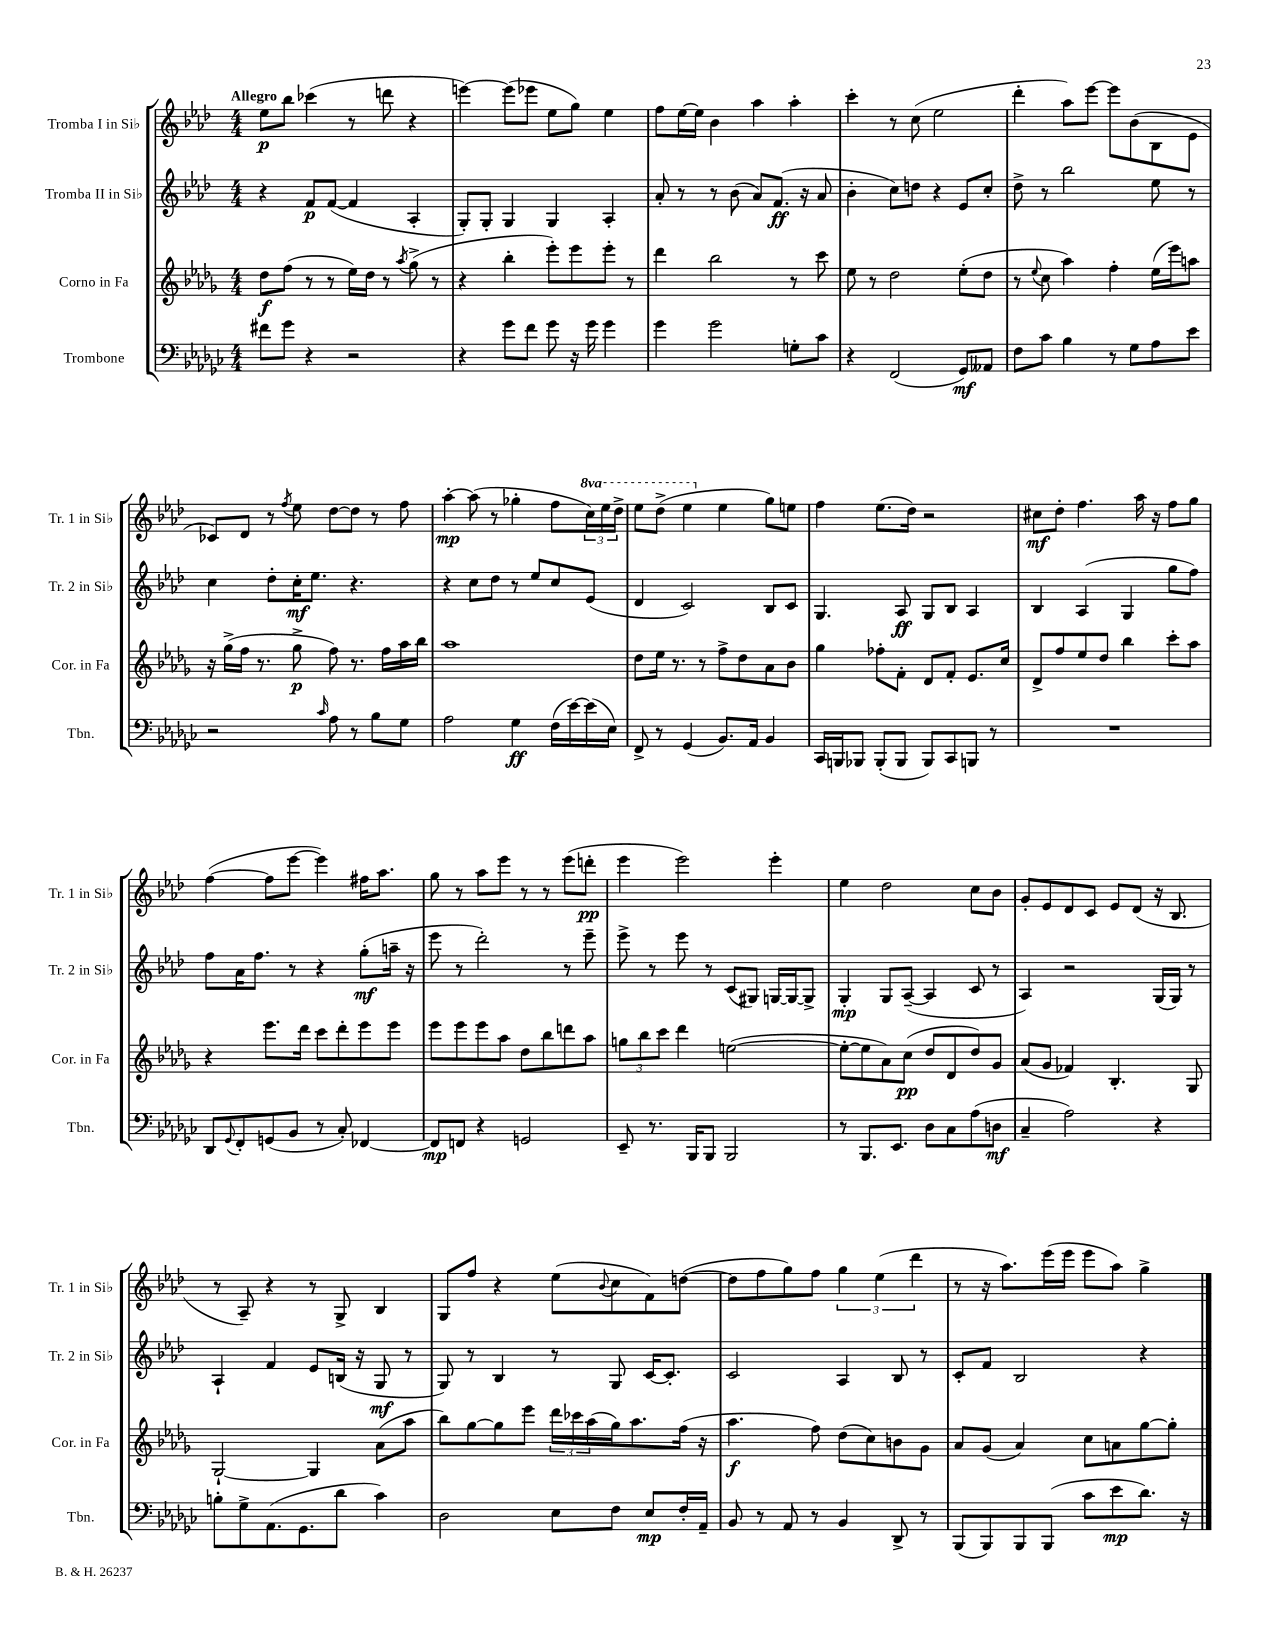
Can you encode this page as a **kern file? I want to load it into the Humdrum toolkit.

**kern	**kern	**kern	**kern
*staff4	*staff3	*staff2	*staff1
*clefF4	*clefG2	*clefG2	*clefG2
*k[b-e-a-d-g-c-]	*k[b-e-a-d-g-]	*k[b-e-a-d-]	*k[b-e-a-d-]
*M4/4	*M4/4	*M4/4	*M4/4
8f#\L	8dd-\L	4r	8ee-\L
8g-\J	(8ff\J	.	8bb-\J
4r	8r	8f/L	(4ccc-\
.	8r	([8f/J	.
2r	16ee-\LL)	4f/]	8r
.	16dd-\JJ	.	.
.	8r	.	8ddd\
.	8qaa-/	.	.
.	(8gg-^\	4A-'/	4r
.	8r	.	.
=	=	=	=
4r	4r	8G'/L)	[4eee\)
.	.	8G'/J	.
8g-\L	4bb-'\	4G/	(8eee\]L
8f\J	.	.	8eee-\J
8g-\	8eee-'\L)	4G/	8ee-\L
16r	8eee-\	.	8gg\J)
16g-\	.	.	.
4g-\	8eee-'\J	4A-'/	4ee-\
.	8r	.	.
=	=	=	=
4g-\	4ddd-\	8a-'/	8ff\L
.	.	8r	[16ee-\L
.	.	.	16ee-\]JJ
2g-\	2bb-\	8r	4b-\
.	.	(8b-\	.
.	.	8a-/L)	4aa-\
.	.	(8.f/J	.
8G'\L	8r	.	4aa-'\
.	.	16r	.
8c-\J	8ccc\	8a-/	.
=	=	=	=
4r	8ee-\	4b-'\	4ccc'\
.	8r	.	.
(2FF/	2dd-\	8cc\L)	8r
.	.	8dd\J	(8cc\
.	.	4r	2ee-\
8GG-/L)	(8ee-'\L	8e-/L	.
8AA--/J	8dd-\J	8cc'/J	.
=	=	=	=
8F\L	8r	8dd-^\	4ddd-'\
.	8qqee-/	.	.
8c-\J	8cc\	8r	.
4B-\	4aa-\)	2bb-\	8aa-\L)
.	.	.	[8eee-\J
8r	4ff'\	.	8eee-\]L
8G-\L	.	.	(8b-\
8A-\	(16ee-\LL	8ee-\	8B-\
.	16eee-\J)	.	.
8e-\J	8aa\J	8r	8e-\J
=	=	=	=
2r	16r	4cc\	8c-/L)
.	(16gg-^\LL	.	.
.	16ff\JJ	.	8d-/J
.	8.r	.	.
.	.	8dd-'\L	8r
.	.	.	8qff/
.	8gg-^\	16cc'\K	8ee-\
.	.	8.ee-\J	.
16qqc-/	.	.	.
8A-\	8ff\)	.	[8dd-\L
8r	8.r	4.r	8dd-\]J
8B-\L	.	.	8r
.	16ff\LL	.	.
8G-\J	16aa-\	.	8ff\
.	16bb-\JJ	.	.
=	=	=	=
2A-\	1aa-	4r	[4aa-'\
.	.	8cc\L	(8aa-\]
.	.	8dd-\J	8r
4G-\	.	8r	4gg-'\
.	.	8ee-/L	.
(16F\LL	.	8cc/	8ff\L
[16e-\)	.	.	.
(16e-\]	.	(8e-/J	24ccc\L)
.	.	.	24eee-\
16E-\JJ)	.	.	.
.	.	.	24ddd-^\JJ
=	=	=	=
8FF^/	8dd-\L	4d-/	8eee-\L
8r	16ee-\Jk	.	(8ddd-^\J
.	8.r	.	.
(4GG-/	.	2c/)	4eee-\
.	8r	.	.
8.BB-/L)	8ff^\L	.	4ee-\
.	8dd-\	.	.
16AA-/Jk	.	.	.
4BB-/	8a-\	8B-/L	8gg\L)
.	8b-\J	8c/J	8ee\J
=	=	=	=
16CC-/LL	4gg-\	4.G/	4ff\
16BBB/J	.	.	.
8BBB-/J	.	.	.
(8BBB-'/L	8ff-'\L	.	(8.ee-\L
8BBB-/J	8f'\J	8A-/	.
.	.	.	16dd-\Jk)
8BBB-/L)	8d-/L	8G/L	2r
8CC-/	8f'/J	8B-/J	.
8BBB/J	8.e-/L	4A-/	.
8r	.	.	.
.	16cc/Jk	.	.
=	=	=	=
1r	8d-^/L	4B-/	8cc#\L
.	8ff/	.	8dd-'\J
.	8ee-/	(4A-/	4.ff\
.	8dd-/J	.	.
.	4bb-\	4G/	.
.	.	.	16aa-\
.	.	.	16r
.	8ccc'\L	8gg\L	8ff\L
.	8aa-\J	8ff\J)	8gg\J
=	=	=	=
8DD-/L	4r	8ff\L	([4ff\
8qqGG-/	.	.	.
8FF'/	.	16a-\K	.
.	.	8.ff\J	.
(8GG/	8.eee-\L	.	8ff\]L
8BB-/J	.	8r	[8eee-\J
.	16ddd-\Jk	.	.
8r	8ccc\L	4r	4eee-\])
8C-'/)	8ddd-'\	.	.
[4FF-/	8eee-\	(8gg'\L	16ff#\LK
.	.	.	8.aa-\J
.	8eee-\J	16aa~\Jk	.
.	.	16r	.
=	=	=	=
8FF-/]L	8eee-\L	8eee-\	8gg\
8FF/J	8eee-\	8r	8r
4r	8eee-\	2ddd-'\)	8aa-\L
.	8aa-\J	.	8eee-\J
2GG/	8dd-\L	.	8r
.	8bb-\	.	8r
.	8ddd\	8r	(8eee-\L
.	8aa-\J	8eee-~\	8ddd'\J
=	=	=	=
8EE-~/	12gg\L	8eee-^\	4eee-\
.	12bb-\	.	.
8.r	.	8r	.
.	12ccc\J	.	.
.	4ddd-\	8eee-\	2eee-\)
16BBB-/LK	.	.	.
8BBB-/J	.	8r	.
2BBB-/	([2ee\	(8c/L	.
.	.	8G#/J)	.
.	.	[16G/LL	4eee-'\
.	.	16G/_J	.
.	.	8G^/]J	.
=	=	=	=
8r	8ee'\_L	4G'/	4ee-\
8.BBB-/L	8ee\]	.	.
.	8a-\)	8G/L	2dd-\
8.EE-/J	.	.	.
.	(8cc\J	([8A-~/J	.
8D-\L	8dd-/L	4A-/]	.
8C-\	8d-/	.	.
(8A-\	8dd-/)	8c/	8cc\L
8D\J	8g-/J	8r	8b-\J
=	=	=	=
4C-~/	(8a-/L	4A-/)	8g'/L
.	8g-/J	.	8e-/
2A-\)	4f-/)	2r	8d-/
.	.	.	8c/J
.	4.B-'/	.	8e-/L
.	.	.	(8d-/J
4r	.	(16G/LL	16r
.	.	16G/JJ)	8.B-/
.	8G-/	8r	.
=	=	=	=
8B'\L	[2G-`/	4A-`/	8r
8G-^\	.	.	8A-~/)
(8.AA-\	.	4f/	4r
8.GG-\	.	.	.
.	4G-/]	8e-/L	8r
8d-\J	.	(16B/Jk	8G^/
.	.	16r	.
4c-\)	(8a-\L	8G/	4B-/
.	8aa-\J	8r	.
=	=	=	=
2D-\	8bb-\L)	8G/)	8G/L
.	[8gg-\	8r	8ff/J
.	8gg-\]	4B-/	4r
.	8eee-\J	.	.
8E-\L	24ddd-\LL	8r	(8ee-\L
.	24ccc-\	.	.
.	(24aa-\	.	.
.	.	.	8qqb-/
8F\J	16gg-\J)	8G/	8cc\
.	8.aa-\	.	.
8E-/L	.	[16c/LK	8f\)
.	.	8.c'/]J	.
16F'/L	(16ff\Jk	.	([8dd\J
16AA-~/JJ	16r	.	.
=	=	=	=
8BB-/	4.aa-\	2c/	8dd\]L
8r	.	.	8ff\
8AA-/	.	.	8gg\)
8r	8ff\)	.	8ff\J
4BB-/	(8dd-\L	4A-/	6gg\
.	8cc\)	.	.
.	.	.	(6ee-\
8DD-^/	8b\	8B-/	.
.	.	.	6ddd-\
8r	8g-\J	8r	.
=	=	=	=
(8BBB-/L	8a-/L	8c'/L	8r
8BBB-/)	(8g-/J	8f/J	16r
.	.	.	8.aa-\L)
8BBB-/	4a-/)	2B-/	.
(8BBB-/J	.	.	(16eee-\L
.	.	.	16eee-\JJ
8c-\L	8cc\L	.	8eee-\L
8e-\	8a\	.	8aa-\J)
8.d-\J)	[8gg-\	4r	4gg^\
.	8gg-'\]J	.	.
16r	.	.	.
==	==	==	==
*-	*-	*-	*-
